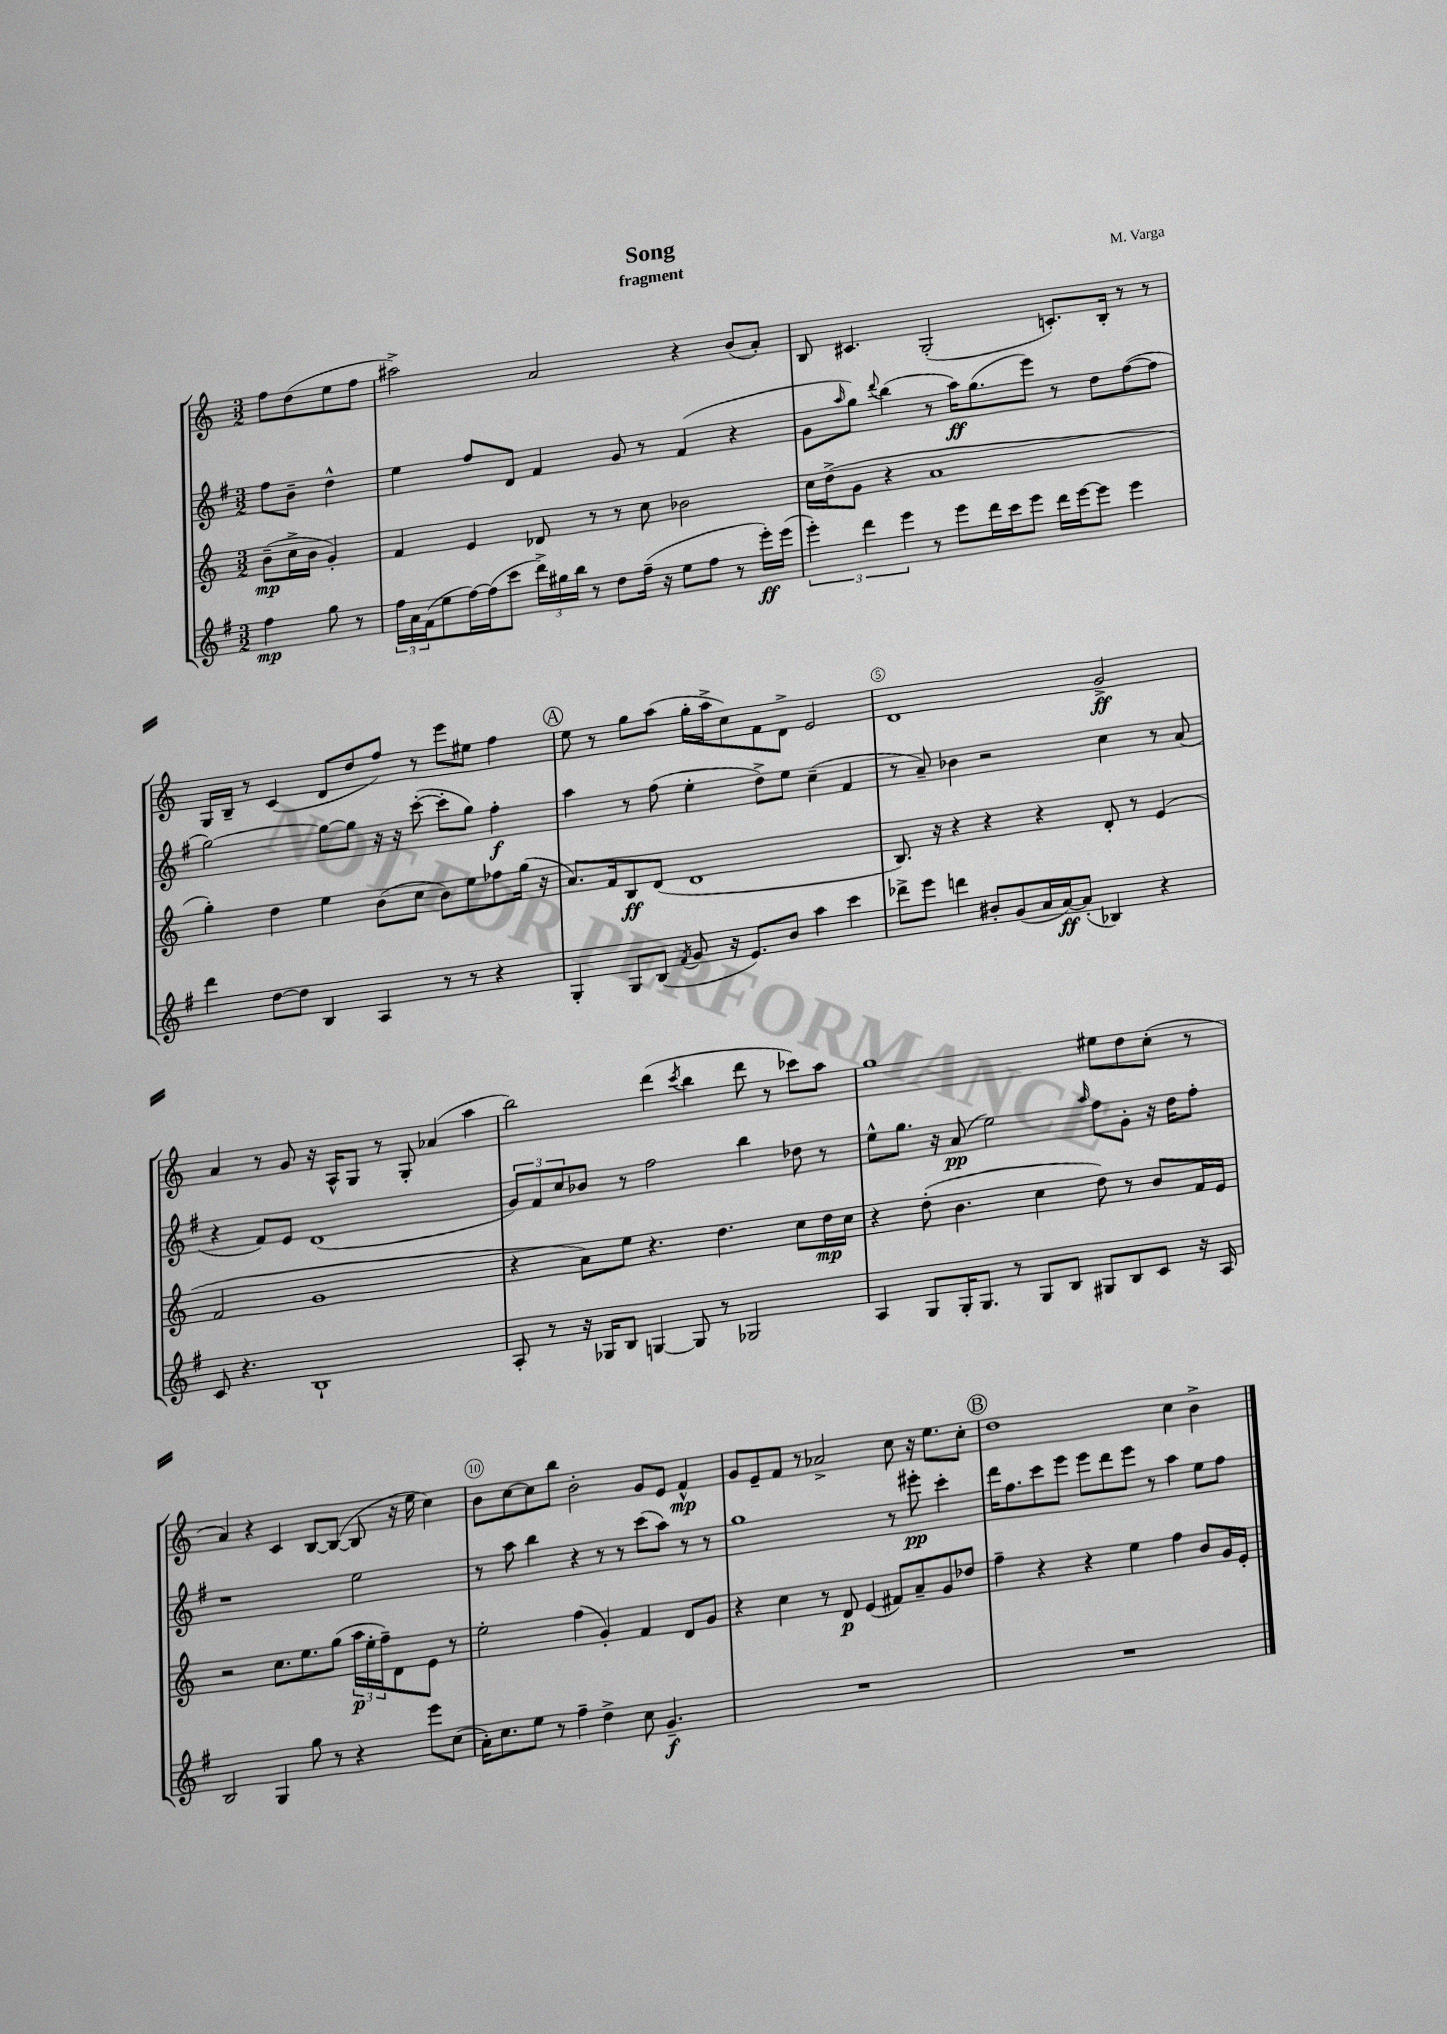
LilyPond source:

\header { title = "Song" composer = "M. Varga" subtitle = "fragment" }
<<
\new StaffGroup <<
\new Staff = "s0" {
    \clef treble \key c \major \numericTimeSignature \time 3/2 \partial 2
    f''8 d''8( e''8 f''8 |
    ais''2->) a'2 r4 b'8( a'8-.) |
    b8 cis'4. g2-.( c'8.-.) b16-. r8 r8 |
    g16 b16-- r8 c'4( d'8 d''8 f''8) r8 e'''8 eis''8 f''4 |
    \mark \markup { \circle "A" } e''8 r8 g''8 a''8( g''16-. a''16-> c''8) f'8 d'8-> e'2 |
    d'1 g'2->\ff |
    a'4 r8 g'8 r16 a16-^ g8 r8 g8-. aes'4( a''4 |
    b''2) d'''4( \acciaccatura { c'''8 } b''4 d'''8 r8 ces'''8) a''8 |
    g''1 eis''8 d''8 c''8-.( r8 |
    a'4) r4 c'4 b8~ b8~( b8 r16 e''16 c''4) |
    b'8 c''8~ c''8 b''8 b'2-. g'8 e'8 f'4-^\mp |
    g'8 e'8-- f'8 r8 aes'2-> c''8 r16 e''8. c''8-. |
    \mark \markup { \circle "B" } d''1 c''4 b'4-> \bar "|." |
}
\new Staff = "s1" {
    \clef treble \key g \major \numericTimeSignature \time 3/2 \partial 2
    fis''8 b'8-- d''4-^ |
    e''4 fis''8 d'8 fis'4 g'8 r8 fis'4( r4 |
    g'8 \grace { a''16 } g''8) \appoggiatura { d'''8 } b''4( r8 a''16\ff) g''8.( e'''8) r8 d''8 fis''8~( fis''8 |
    g''2~) g''8~ g''8 r16 r16 c'''8~-.( c'''8-. g''8) fis''4-.\f |
    \mark \markup { \circle "A" } a''4 r8 fis''8( e''4-. d''8->) e''8 c''4--( fis'4 |
    r8 a'8--) bes'4 r2 c''4 r8 a'8( |
    r4 fis'8) e'8 d'1( |
    \tuplet 3/2 { g'8) fis'8 c''8 } bes'8 r8 fis''2 b''4 des''8 r8 |
    e''8-^ g''8. r16 a'8\pp( e''2) \grace { a''16 } fis''8 g'8-. r16 d''16 fis''8-. |
    r1 e''2 |
    r8 a''8 b''4 r4 r8 r8 c'''8( a''8) r8 r8 |
    g''1 r8 eis'''8-.\pp c'''4-. |
    \mark \markup { \circle "B" } d'''16 fis''8. c'''8 e'''8 e'''8 d'''8 e'''8 r8 a''4 e''8 fis''8 \bar "|." |
}
\new Staff = "s2" {
    \clef treble \key c \major \numericTimeSignature \time 3/2 \partial 2
    b'8--\mp( c''16-> b'16 g'4-.) |
    f'4 e'4 des'8 r8 r8 c''8 bes'2 |
    c''16 d''16->( g'8 r4 a'1 |
    g''4-.) d''4 e''4 b'8( c''8 b'8) e''8 fes''8 g''16( r16 |
    \mark \markup { \circle "A" } a'8.) f'16 b8\ff d'8( d'1 |
    b8.) r16 r4 r4 r4 d'8-. r8 e'4( |
    f'2 g'1 |
    r4 a'8) e''8 r4. d''4. c''8 d''16\mp c''16 |
    r4 d''8-.( b'4. c''4 d''8) r8 b'8 f'16 e'16 |
    r2 c''8. e''8. g''8( \tuplet 3/2 { a''16\p e''16-. f''16--) } d'8 e'8 r8 |
    e''2-. f''4( g'4-.) f'4 d'8 g'8 |
    r4 c''4 r8 d'8\p e'4( fis'8) a'8-- g'8 des''8 |
    \mark \markup { \circle "B" } f''4-- r4 r4 e''4 f''4 b'8 g'16 e'16-. \bar "|." |
}
\new Staff = "s3" {
    \clef treble \key g \major \numericTimeSignature \time 3/2 \partial 2
    fis''4\mp g''8 r8 |
    \tuplet 3/2 { fis''16 a'16 fis'16( } e''8 fis''16~) fis''16( c'''8 \tuplet 3/2 { d'''16->) gis''16 b''16 } r8 d''8 fis''16--( r16 e''8 fis''8 r8 e'''16-.\ff) e'''16( |
    \tuplet 3/2 { e'''4-.) d'''4 e'''4 } r8 e'''8 d'''16 c'''16 e'''8 d'''16 e'''16~ e'''8 e'''4 |
    d'''4 d''8~ d''8 b4 a4 r8 r8 r4 |
    \mark \markup { \circle "A" } g4-. g8 b8( \acciaccatura { fis'8 } g'8 r16 e'8.) b'8 a''4 c'''4 |
    des'''8-> e'''8 d'''4 bis'8-. g'8( a'16 a'16~\ff) a'8-.( bes4) r4 |
    c'8 r4. b1-! |
    a8-. r8 r16 ges16 b8 g4~ g8 r8 ges2 |
    a4 g8 g16-. g8. r8 g8 b8 gis8 b8 c'8 r16 a16 |
    b2 g4 g''8 r8 r4 e'''8 c''8( |
    a'16-.) c''8. e''8 r8 fis''4-- d''4-> c''8 g'4.--\f |
    R1. |
    \mark \markup { \circle "B" } R1. \bar "|." |
}
>>
>>
\layout { \context { \Score \override BarNumber.break-visibility = ##(#f #t #t) barNumberVisibility = #(every-nth-bar-number-visible 5) \override BarNumber.stencil = #(make-stencil-circler 0.1 0.3 ly:text-interface::print) } }
